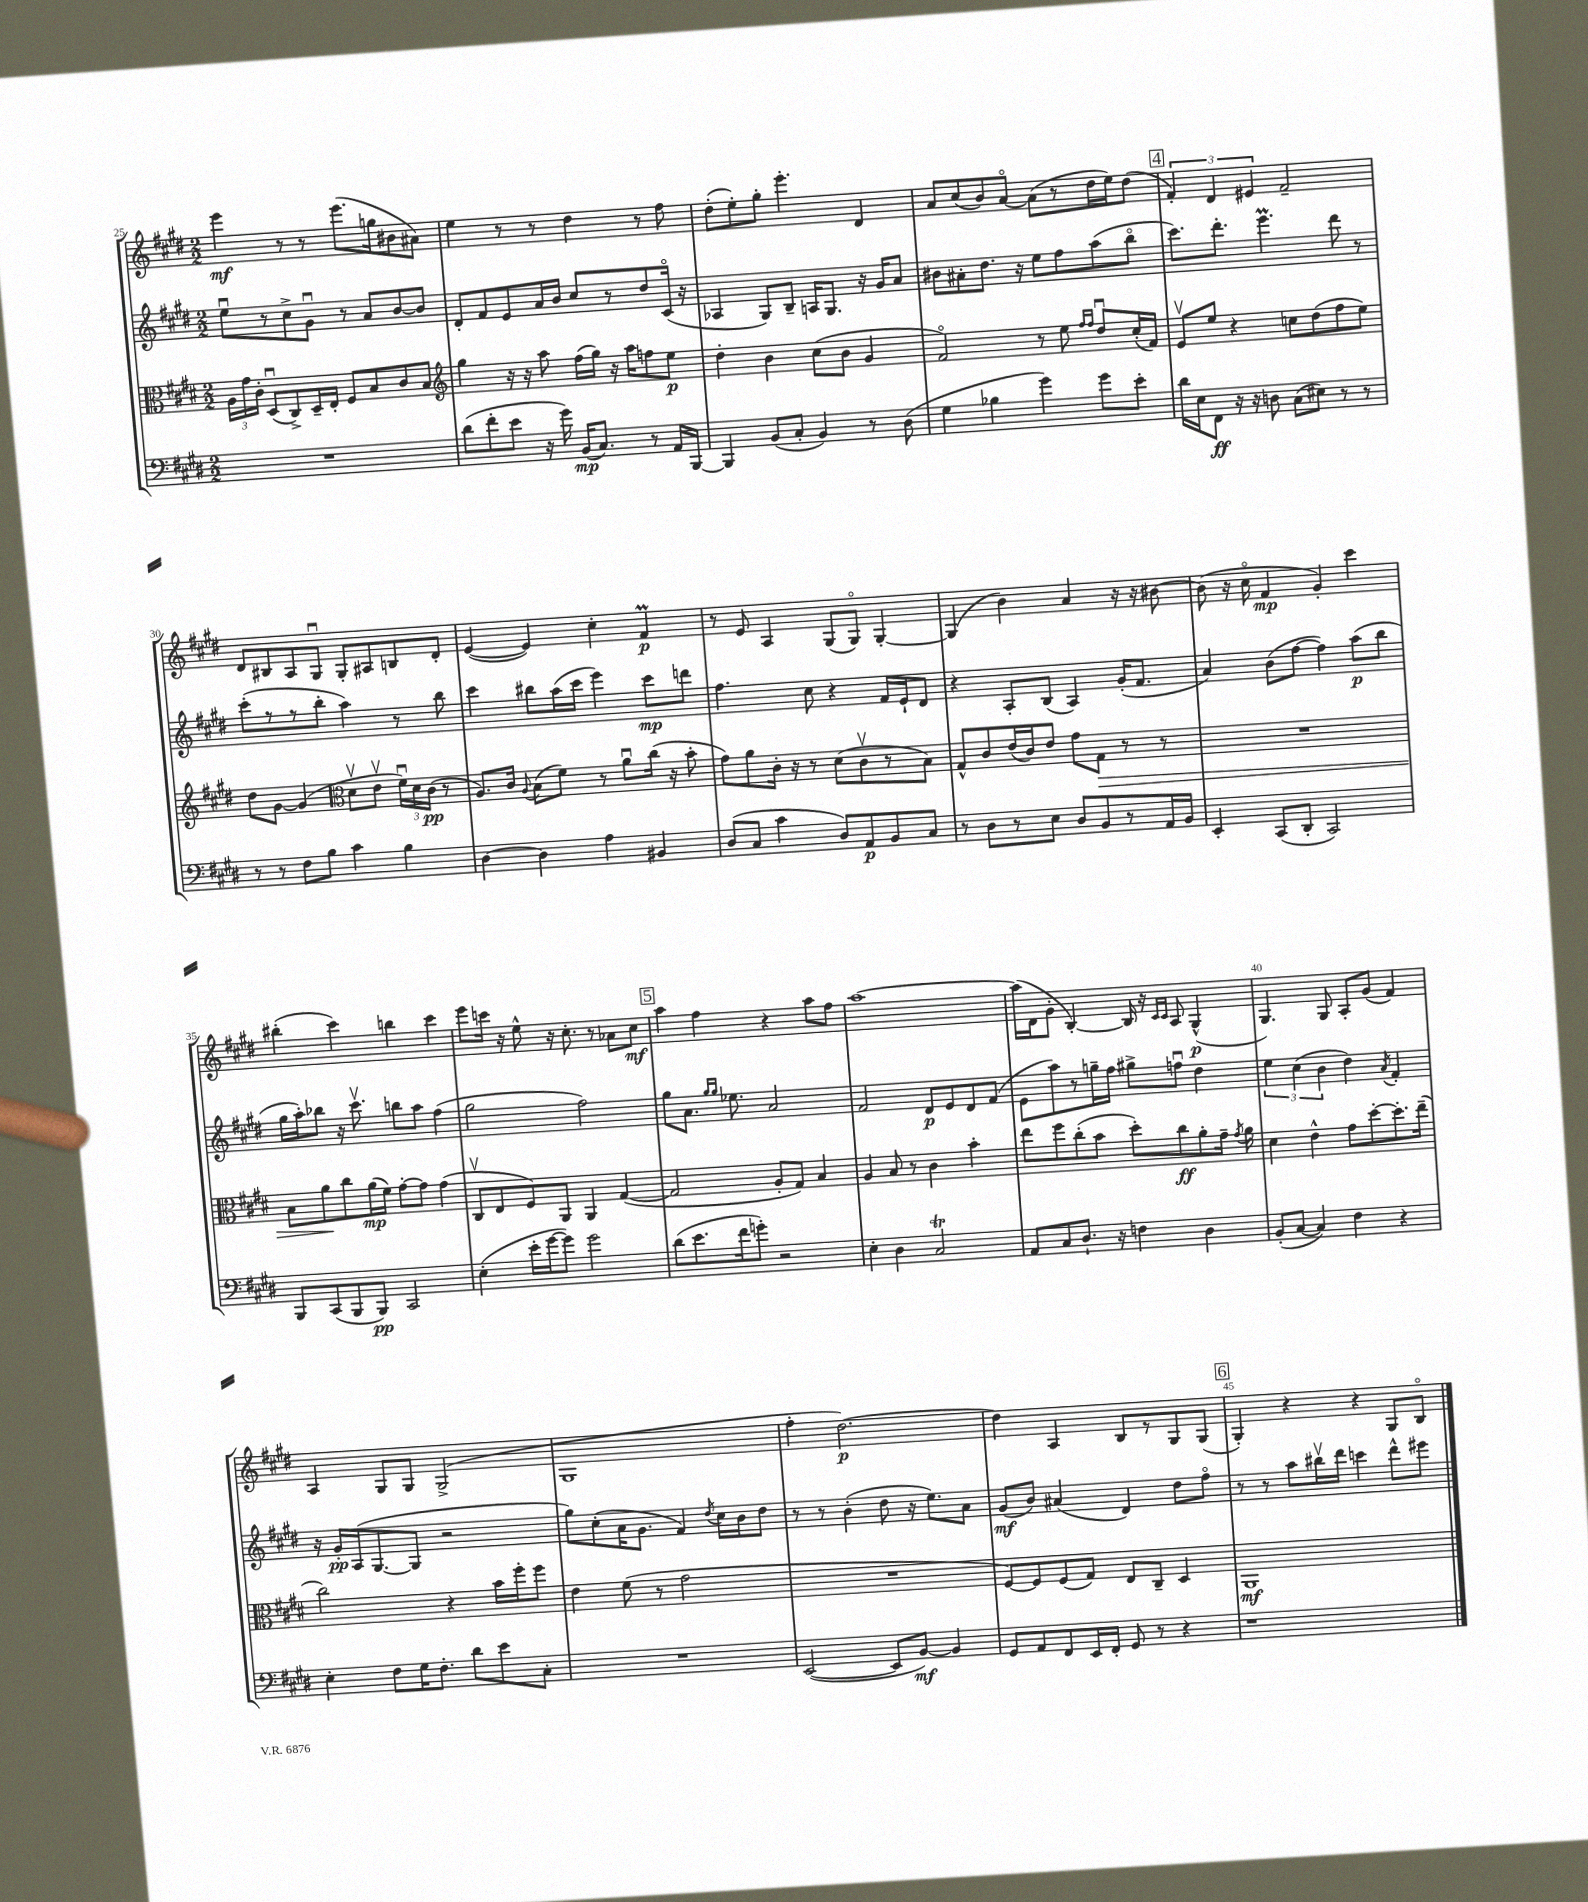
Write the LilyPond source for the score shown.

<<
\new StaffGroup <<
\new Staff = "s0" {
    \clef treble \key e \major \numericTimeSignature \time 2/2
    \autoBeamOff e'''4\mf r8 r8 e'''8.[( g''16 bis'8 ais'8]) |
    e''4 r8 r8 dis''4 r8 fis''8 |
    dis''8[-.( e''8-.) gis''8]-. e'''4.-. dis'4 |
    a'8[ cis''8( b'8) a'8]~\flageolet a'8[( r8 dis''16 e''16) dis''8]( |
    \mark \markup { \box "4" } \tuplet 3/2 { fis'4-.) dis'4 eis'4 } fis'2-- |
    dis'8[ bis8 a8 gis8]\downbow gis8[-. ais8 b8 dis'8]-. |
    e'4~( e'4) cis''4-. fis'4\prall\p |
    r8 e'8 a4 gis8[( gis8]\flageolet) gis4~-. |
    gis4( b'4) a'4 r16 r16 bis'8~ |
    bis'8( r16 cis''16\flageolet fis'4\mp gis'4-.) cis'''4 |
    bis''4-.( cis'''4) b''4 cis'''4 |
    e'''8[ c'''16] r16 e''8-^ r16 cis''8.-. r8 aes'8[ cis''8]\mf |
    \mark \markup { \box "5" } a''4 fis''4 r4 a''8[ fis''8] |
    a''1~ |
    a''16[( dis'16 gis'8]-. b4~-.) b16 r16 \grace { cis'16[ cis'16] } a8 gis4-^\p( |
    gis4.) gis8 a8[-. gis'8]( fis'4) |
    a4 gis8[ gis8] gis2->( |
    gis1 |
    fis''4-. dis''2.~\p) |
    dis''4 a4 b8[ r8 gis8 gis8]( |
    \mark \markup { \box "6" } gis4-.) r4 r4 gis8[ b8]\flageolet \bar "|." |
}
\new Staff = "s1" {
    \clef treble \key e \major \numericTimeSignature \time 2/2
    \autoBeamOff e''8[\downbow r8 cis''8-> gis'8]\downbow r8 a'8[ b'8~ b'8] |
    dis'8[-. fis'8 e'8 a'16 b'16] cis''8[ r8 dis''8 cis'16]\flageolet( r16 |
    aes4 gis8[) b8]-- a16[ gis8.] r16 gis'16[ a'8] |
    bis'8[ ais'8-. dis''8.] r16 e''8[ fis''8 a''8( b''8]\flageolet |
    \mark \markup { \box "4" } cis'''8.[) dis'''8.]-. e'''4.\prall dis'''8 r8 |
    cis'''8[-.( r8 r8 b''8]-. a''4) r8 b''8 |
    cis'''4 bis''8[ a''16( cis'''16] e'''4) cis'''8[\mp d'''8] |
    fis''4. cis''8 r4 fis'16[ e'16-! dis'8] |
    r4 a8[-. b8]( a4) gis'16[-.( fis'8.] |
    a'4) b'8[( fis''8]~ fis''4) a''8[\p( b''8] |
    gis''16[ a''16-.) bes''8] r16 cis'''8.\upbow b''8[ a''8] fis''4( |
    gis''2 fis''2) |
    \mark \markup { \box "5" } gis''8[ a'8.] \grace { gis''16[ gis''16] } ees''8. a'2 |
    fis'2 dis'8[\p e'8 dis'8 fis'8]( |
    e'8[ a''8) r8 g''16-- fis''16] gis''8[-> f''8]\downbow dis''4 |
    \tuplet 3/2 { e''4 cis''4( b'4 } dis''4) \acciaccatura { a'8 } fis'4-. |
    r16 gis'16[-.\pp a16( gis8.~ gis8] r2 |
    gis''8[) cis''8-.( a'16 gis'8.] fis'4) \acciaccatura { dis''8 } cis''16[ b'16 dis''8] |
    r8 r8 b'4-.( dis''8 r16 e''8.[) a'8] |
    gis'8[\mf( b'8]) ais'4( dis'4) dis''8[ fis''8]\flageolet |
    \mark \markup { \box "6" } r8 r8 a''8[ bis''16\upbow dis'''16] c'''4 dis'''8[-^ eis'''8] \bar "|." |
}
\new Staff = "s2" {
    \clef alto \key e \major \numericTimeSignature \time 2/2
    \autoBeamOff \tuplet 3/2 { a16[ gis'16 cis'16]-. } dis8[\downbow( cis8->) dis16-- e16]-. fis8[ b8 cis'8 b8] |
    \clef treble gis''4 r16 r16 a''8 fis''16[( gis''16]) r16 a''16[ f''8 e''8]\p |
    dis''4-. b'4 cis''8[( b'8] gis'4 |
    fis'2\flageolet) r8 e''8 \grace { fis''16[ fis''16] } dis''8[\downbow cis''16-.( fis'16]) |
    \mark \markup { \box "4" } e'8[\upbow e''8] r4 c''8[ dis''8( fis''8 e''8]) |
    dis''8[ gis'8]~ gis'4( \clef alto dis'8[\upbow e'8]\upbow \tuplet 3/2 { fis'16[\downbow) dis'16 cis'16]\pp( } r8 |
    a8.[) cis'16] \appoggiatura { a8 } b8[( fis'8]) r8 a'8[\downbow cis''16]( r16 b'8-. |
    gis'8[) a'8 cis'16]-. r16 r8 dis'8[( cis'8\upbow r8 b8]) |
    gis8[-^ cis'8 e'16( cis'16) e'8] gis'8[ gis8]\> r8 r8 |
    R1 |
    b8[ a'8\! cis''8 a'16\mp( fis'16]) gis'8[~-. gis'8] gis'4( |
    cis8[\upbow e8 fis8) a,8] a,4 gis4~( |
    \mark \markup { \box "5" } gis2 a8[-. gis8]) b4 |
    a4 b8 r8 cis'4 b'4-. |
    e''8[ fis''8 cis''8-.( b'8] dis''8[-.) cis''8\ff a'8-. gis'16]-- \acciaccatura { gis'8 } a'16 |
    dis'4 e'4-^ gis'8[ dis''8~-. dis''8.-. e''16]--( |
    cis''2) r4 b'16[ fis''16-. fis''8] |
    e'4 fis'8( r8 gis'2 |
    R1 |
    fis8[~) fis8 fis8( gis8]) e8[ cis8]-- dis4 |
    \mark \markup { \box "6" } a,1\mf \bar "|." |
}
\new Staff = "s3" {
    \clef bass \key e \major \numericTimeSignature \time 2/2
    \autoBeamOff R1 |
    dis'8[( fis'8-. e'8] r16 gis'16) b,16[\mp( cis8.]) r8 a,16[ b,,16]~ |
    b,,4 b,8[( cis8]-. b,4) r8 dis8( |
    gis4 bes4 gis'4) gis'8[ e'8]-. |
    \mark \markup { \box "4" } dis'16[ e16 fis,8]\ff r16 r16 d8 cis8[( eis8]) r8 r8 |
    r8 r8 fis8[ b8] cis'4 b4 |
    dis4~ dis4 a4 bis,4 |
    dis8[( cis8] cis'4 dis8[) a,8\p b,8 cis8] |
    r8 dis8[ r8 e8] dis8[ b,8 r8 a,16 b,16] |
    e,4-. cis,8[( dis,8]-. cis,2) |
    b,,8[ cis,8( b,,8 b,,8]\pp) cis,2 |
    e4-.( e'16[-. gis'16~ gis'8]) gis'2 |
    \mark \markup { \box "5" } dis'8[( e'8. fis'16 g'8]-.) r2 |
    e4-. dis4 cis2\trill |
    a,8[ cis8 dis8.]-! r16 f4 dis4 |
    b,8[-.( cis8]~ cis4) fis4 r4 |
    e4-. fis8[ gis16 fis8.]-. dis'8[ e'8 cis8]-. |
    R1 |
    e,2~( e,8[ b,8]~\mf) b,4 |
    gis,8[ a,8 fis,8 e,16 fis,16]-. gis,8 r8 r4 |
    \mark \markup { \box "6" } r1 \bar "|." |
}
>>
>>
\layout { \context { \Score currentBarNumber = #25 \override BarNumber.break-visibility = ##(#f #t #t) barNumberVisibility = #(every-nth-bar-number-visible 5) } }
